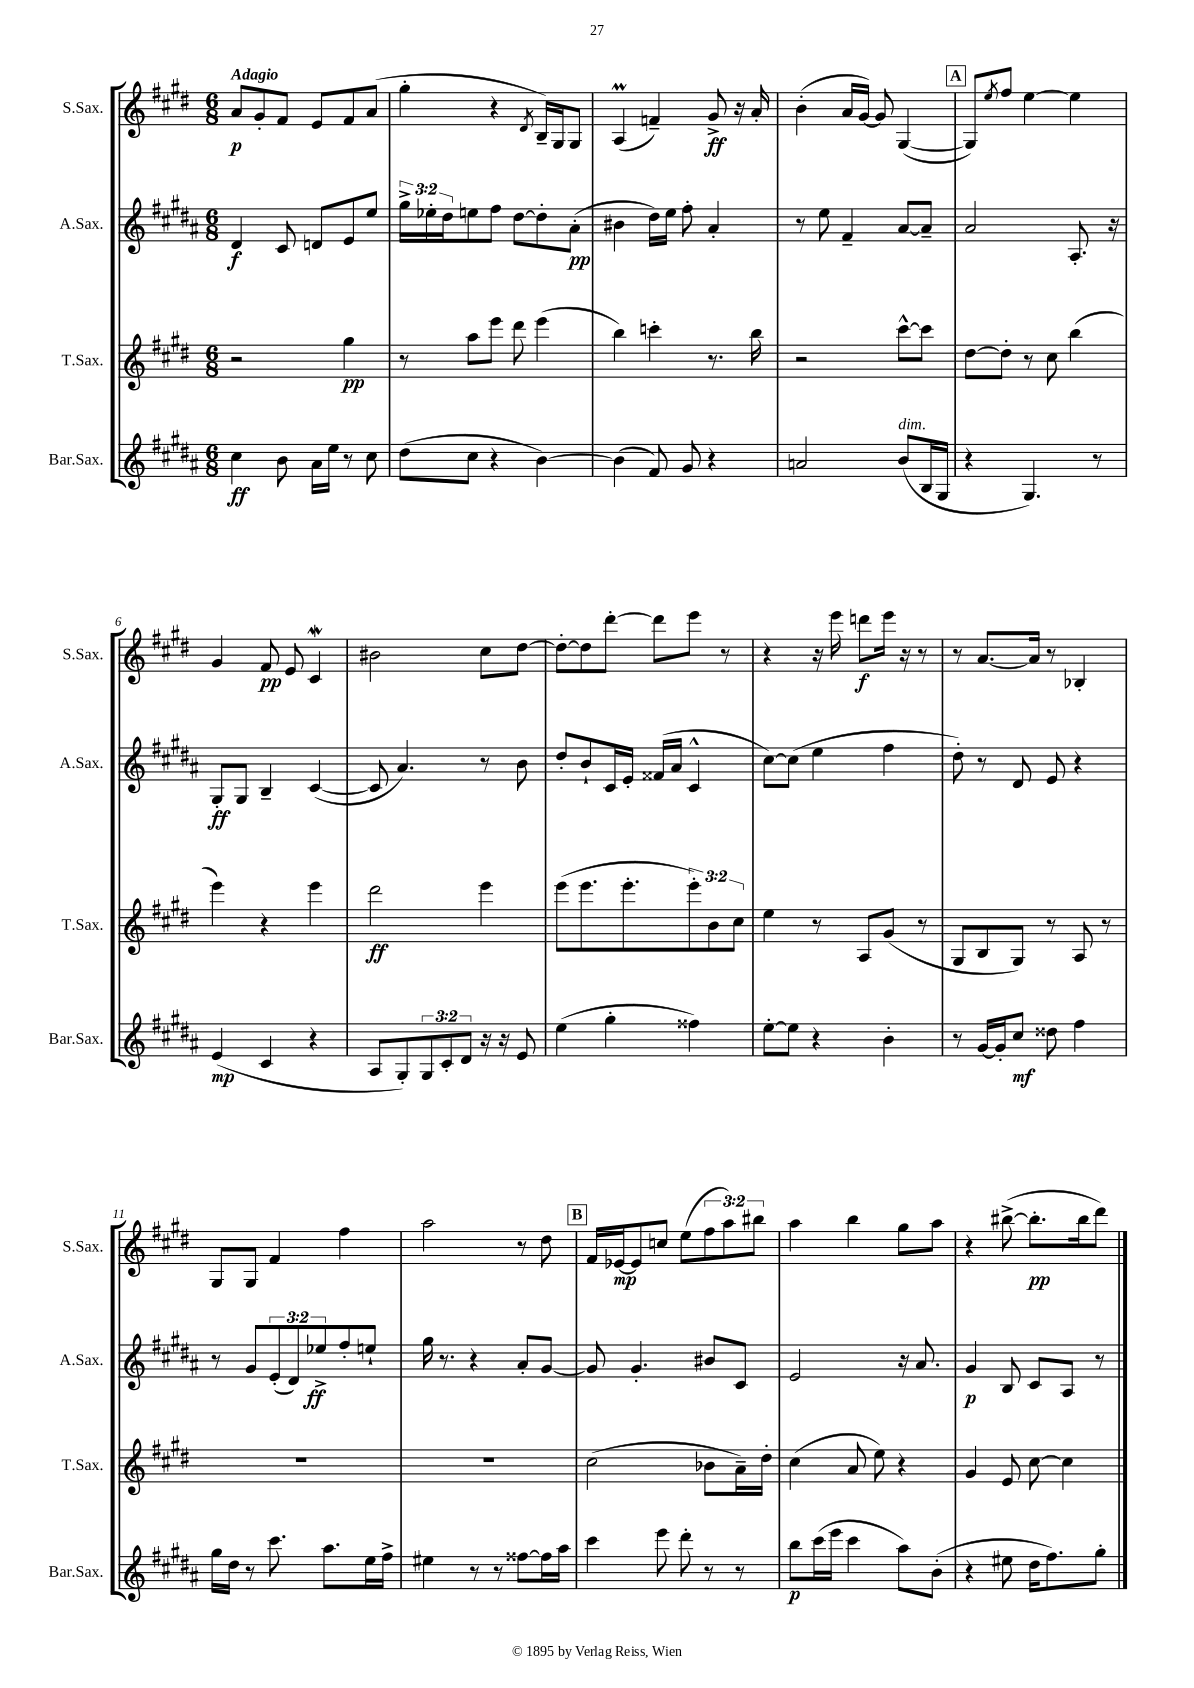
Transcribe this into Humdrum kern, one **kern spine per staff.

**kern	**kern	**kern	**kern
*staff4	*staff3	*staff2	*staff1
*clefG2	*clefG2	*clefG2	*clefG2
*k[f#c#g#d#a#]	*k[f#c#g#d#]	*k[f#c#g#d#a#]	*k[f#c#g#d#]
*M6/8	*M6/8	*M6/8	*M6/8
4cc#	2r	4d#	8a
.	.	.	8g#'
8b	.	8c#	8f#
16a#	.	8d	8e
16ee	.	.	.
8r	4gg#	8e	8f#
8cc#	.	8ee	(8a
=	=	=	=
(8dd#	8r	24gg#^	4gg#'
.	.	24ee-'	.
.	.	24dd#	.
8cc#	8aa	8ee	.
4r	8eee	8ff#	4r
.	8ddd#	[8dd#	.
.	.	.	8qd#
[4b)	(4eee	8dd#']	16B~)
.	.	.	16G#
.	.	(8a#'	8G#
=	=	=	=
(4b]	4bb)	4b#	(4A
8f#)	4ccc'	16dd#)	4f~)
.	.	16ee	.
8g#	.	8ff#'	.
4r	8.r	4a#'	8g#^
.	.	.	16r
.	16bb	.	16a'
=	=	=	=
2a	2r	8r	(4b'
.	.	8ee	.
.	.	4f#~	16a
.	.	.	[16g#)
.	.	.	8g#]
(8b	[8ccc#^^	[8a#	([4G#
16B	8ccc#]	8a#~]	.
16G#	.	.	.
=	=	=	=
4r	[8dd#	2a#	8G#])
.	.	.	8qee
.	8dd#']	.	8ff#
4.G#)	8r	.	[4ee
.	8cc#	.	.
.	(4bb	8.A#'	4ee]
8r	.	.	.
.	.	16r	.
=	=	=	=
(4e	4eee)	8G#'	4g#
.	.	8G#	.
4c#	4r	4B~	8f#
.	.	.	8e
4r	4eee	([4c#	4c#
=	=	=	=
8A#	2ddd#	8c#]	2b#
8G#')	.	4.a#)	.
12G#	.	.	.
12c#'	.	.	.
12d#	.	.	.
16r	4eee	8r	8cc#
16r	.	.	.
8e	.	8b	[8dd#
=	=	=	=
(4ee	(8eee	8dd#'	8dd#'_
.	8.eee	8b`	8dd#]
4gg#'	.	16c#	[8ddd#'
.	8.eee'	16e'	.
.	.	(16f##	8ddd#]
.	.	16a#	.
4ff##)	12eee')	4c#^^	8eee
.	12b	.	.
.	.	.	8r
.	12cc#	.	.
=	=	=	=
[8ee'	4ee	[8cc#)	4r
8ee]	.	(8cc#]	.
4r	8r	4ee	16r
.	.	.	16eee
.	8A	.	8ddd
4b'	(8g#	4ff#	16eee
.	.	.	16r
.	8r	.	8r
=	=	=	=
8r	8G#	8dd#')	8r
[16g#	8B	8r	[8.a
16g#']	.	.	.
8cc#	8G#)	8d#	.
.	.	.	16a]
8dd##	8r	8e	8r
4ff#	8A	4r	4B-'
.	8r	.	.
=	=	=	=
16gg#	2.r	8r	8G#
16dd#	.	.	.
8r	.	8g#	8G#
8.ccc#	.	(12e'	4f#
.	.	12d#)	.
.	.	12ee-^	.
8.aa#	.	.	.
.	.	8ff#'	4ff#
16ee	.	8ee`	.
16ff#^	.	.	.
=	=	=	=
4ee#	2.r	16gg#	2aa
.	.	8.r	.
8r	.	4r	.
8r	.	.	.
[8ff##	.	8a#'	8r
16ff##]	.	[8g#	8dd#
16aa#	.	.	.
=	=	=	=
4ccc#	(2cc#	8g#]	16f#
.	.	.	[16e-
.	.	4.g#'	8e-]
8eee	.	.	8cc
8ddd#'	.	.	(8ee
8r	8b-	8b#	12ff#
.	.	.	12aa)
8r	16a~)	8c#	.
.	.	.	12bb#
.	16dd#'	.	.
=	=	=	=
8bb	(4cc#	2e	4aa
(16ccc#	.	.	.
16eee	.	.	.
4ccc#	8a	.	4bb
.	8ee)	.	.
8aa#)	4r	16r	8gg#
.	.	8.a#	.
(8b'	.	.	8aa
=	=	=	=
4r	4g#	4g#	4r
8ee#	8e	8B	([8bb#^
16dd#	[8cc#	8c#	8.bb#']
8.ff#)	.	.	.
.	4cc#]	8A#	.
.	.	.	16bb#
8gg#'	.	8r	8ddd#)
==	==	==	==
*-	*-	*-	*-
